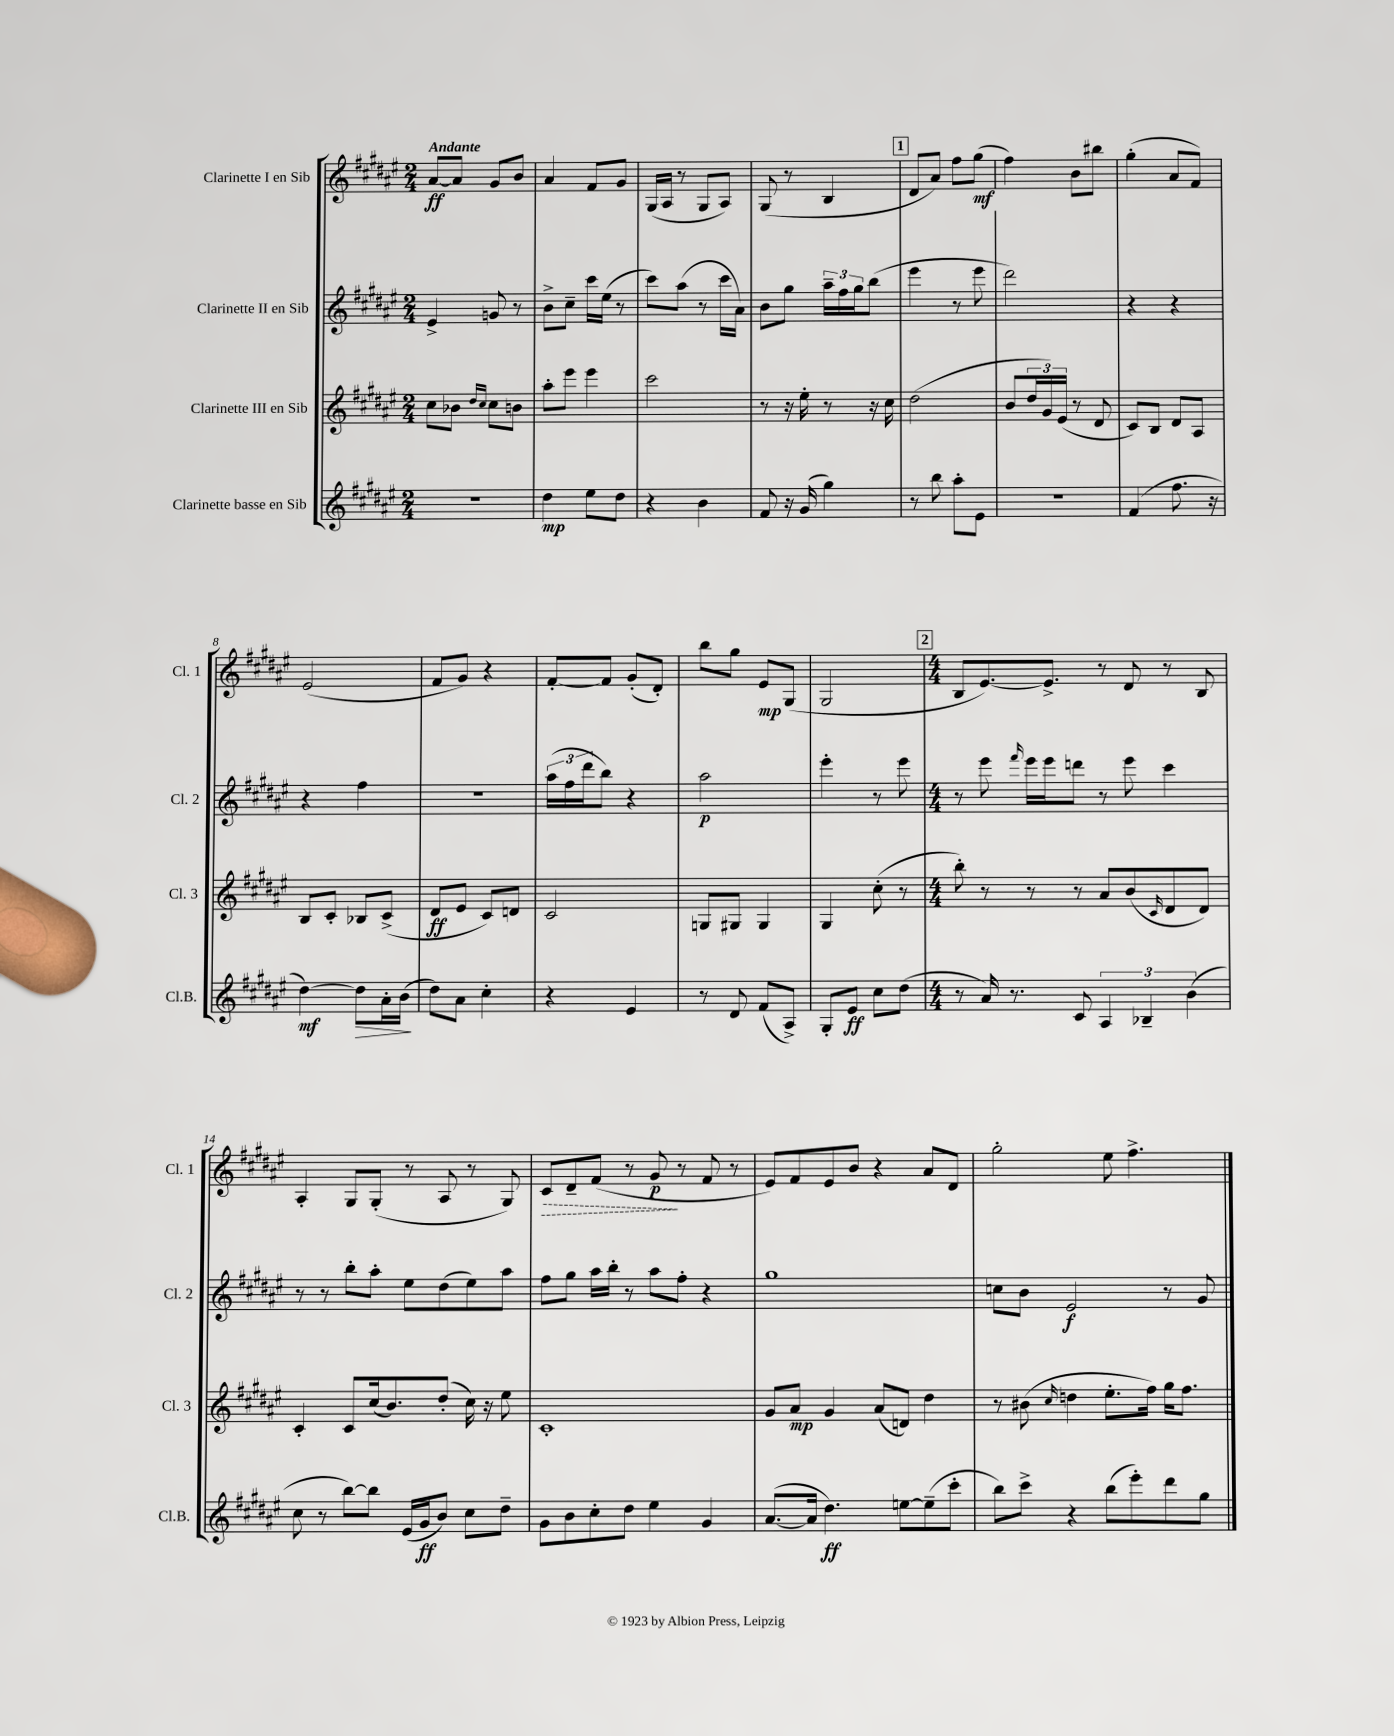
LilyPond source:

<<
\new StaffGroup <<
\new Staff = "s0" \with { instrumentName = "Clarinette I en Sib" shortInstrumentName = "Cl. 1" } {
    \clef treble \key fis \major \numericTimeSignature \time 2/4 \tempo "Andante"
    ais'8~\ff ais'8 gis'8 b'8 |
    ais'4 fis'8 gis'8 |
    gis16( ais16 r8 gis8 ais8) |
    gis8( r8 b4 |
    \mark \markup { \box "1" } dis'8 ais'8) fis''8 gis''8\mf( |
    fis''4) b'8 bis''8 |
    gis''4-.( ais'8 fis'8) |
    eis'2( |
    fis'8 gis'8) r4 |
    fis'8~-. fis'8 gis'8-.( dis'8-.) |
    b''8 gis''8 eis'8\mp gis8( |
    gis2 |
    \mark \markup { \box "2" } \numericTimeSignature \time 4/4 b8 eis'8.~) eis'8.-> r8 dis'8 r8 b8 |
    ais4-. gis8 gis8-.( r8 ais8 r8 gis8) |
    \once \override Hairpin.style = #'dashed-line cis'8\> dis'8-- fis'8( r8 gis'8\p\! r8 fis'8 r8 |
    eis'8) fis'8 eis'8 b'8 r4 ais'8 dis'8 |
    gis''2-. eis''8 fis''4.-> \bar "|." |
}
\new Staff = "s1" \with { instrumentName = "Clarinette II en Sib" shortInstrumentName = "Cl. 2" } {
    \clef treble \key fis \major \numericTimeSignature \time 2/4
    eis'4-> g'8 r8 |
    b'8-> cis''8-- cis'''16 eis''16( r8 |
    cis'''8) ais''8( r8 cis'''16 ais'16) |
    b'8 gis''8 \tuplet 3/2 { ais''16-- fis''16 gis''16 } b''8( |
    \mark \markup { \box "1" } eis'''4 r8 eis'''8 |
    dis'''2) |
    r4 r4 |
    r4 fis''4 |
    r2 |
    \tuplet 3/2 { ais''16( fis''16 dis'''16 } b''8) r4 |
    ais''2\p |
    eis'''4-. r8 eis'''8 |
    \mark \markup { \box "2" } \numericTimeSignature \time 4/4 r8 eis'''8 \grace { fis'''16 } eis'''16 eis'''16 d'''8 r8 eis'''8 cis'''4 |
    r8 r8 b''8-. ais''8-. eis''8 dis''8( eis''8) ais''8 |
    fis''8 gis''8 ais''16 b''16-. r8 ais''8 fis''8-. r4 |
    gis''1 |
    c''8 b'8 eis'2\f r8 gis'8 \bar "|." |
}
\new Staff = "s2" \with { instrumentName = "Clarinette III en Sib" shortInstrumentName = "Cl. 3" } {
    \clef treble \key fis \major \numericTimeSignature \time 2/4
    cis''8 bes'8 \grace { dis''16 cis''16 } cis''8 b'8 |
    ais''8-. eis'''8 eis'''4 |
    cis'''2 |
    r8 r16 eis''16-. r8 r16 cis''16 |
    \mark \markup { \box "1" } dis''2( |
    b'8 \tuplet 3/2 { dis''16 gis'16) eis'16( } r8 dis'8 |
    cis'8) b8 dis'8 ais8 |
    b8 cis'8-. bes8 cis'8->( |
    dis'8\ff eis'8 cis'8) d'8 |
    cis'2 |
    g8 gis8 gis4 |
    gis4 cis''8-.( r8 |
    \mark \markup { \box "2" } \numericTimeSignature \time 4/4 b''8-.) r8 r8 r8 ais'8 b'8( \grace { cis'16 } dis'8 dis'8) |
    cis'4-. cis'8 cis''16( b'8.) dis''8-.( cis''16) r16 eis''8 |
    cis'1-. |
    gis'8 ais'8\mp gis'4 ais'8( d'8) dis''4 |
    r8 bis'8( \grace { cis''16 } d''4 eis''8.-. fis''16) gis''16 fis''8. \bar "|." |
}
\new Staff = "s3" \with { instrumentName = "Clarinette basse en Sib" shortInstrumentName = "Cl.B." } {
    \clef treble \key fis \major \numericTimeSignature \time 2/4
    R2 |
    dis''4\mp eis''8 dis''8 |
    r4 b'4 |
    fis'8 r16 gis'16( gis''4) |
    \mark \markup { \box "1" } r8 b''8 ais''8-. eis'8 |
    R2 |
    fis'4( fis''8. r16 |
    dis''4~\mf) dis''8\> ais'16-. b'16\!( |
    dis''8) ais'8 cis''4-. |
    r4 eis'4 |
    r8 dis'8 fis'8( ais8->) |
    gis8-. eis'8\ff cis''8 dis''8( |
    \mark \markup { \box "2" } \numericTimeSignature \time 4/4 r8 ais'16) r8. cis'8 \tuplet 3/2 { ais4 bes4-- b'4( } |
    cis''8 r8 b''8~) b''8 eis'16( gis'16\ff b'8) cis''8 dis''8-- |
    gis'8 b'8 cis''8-. dis''8 eis''4 gis'4 |
    ais'8.~( ais'16 dis''4.\ff) e''8~ e''8--( cis'''8-. |
    b''8) cis'''8-> r4 b''8( eis'''8-.) dis'''8 gis''8 \bar "|." |
}
>>
>>
